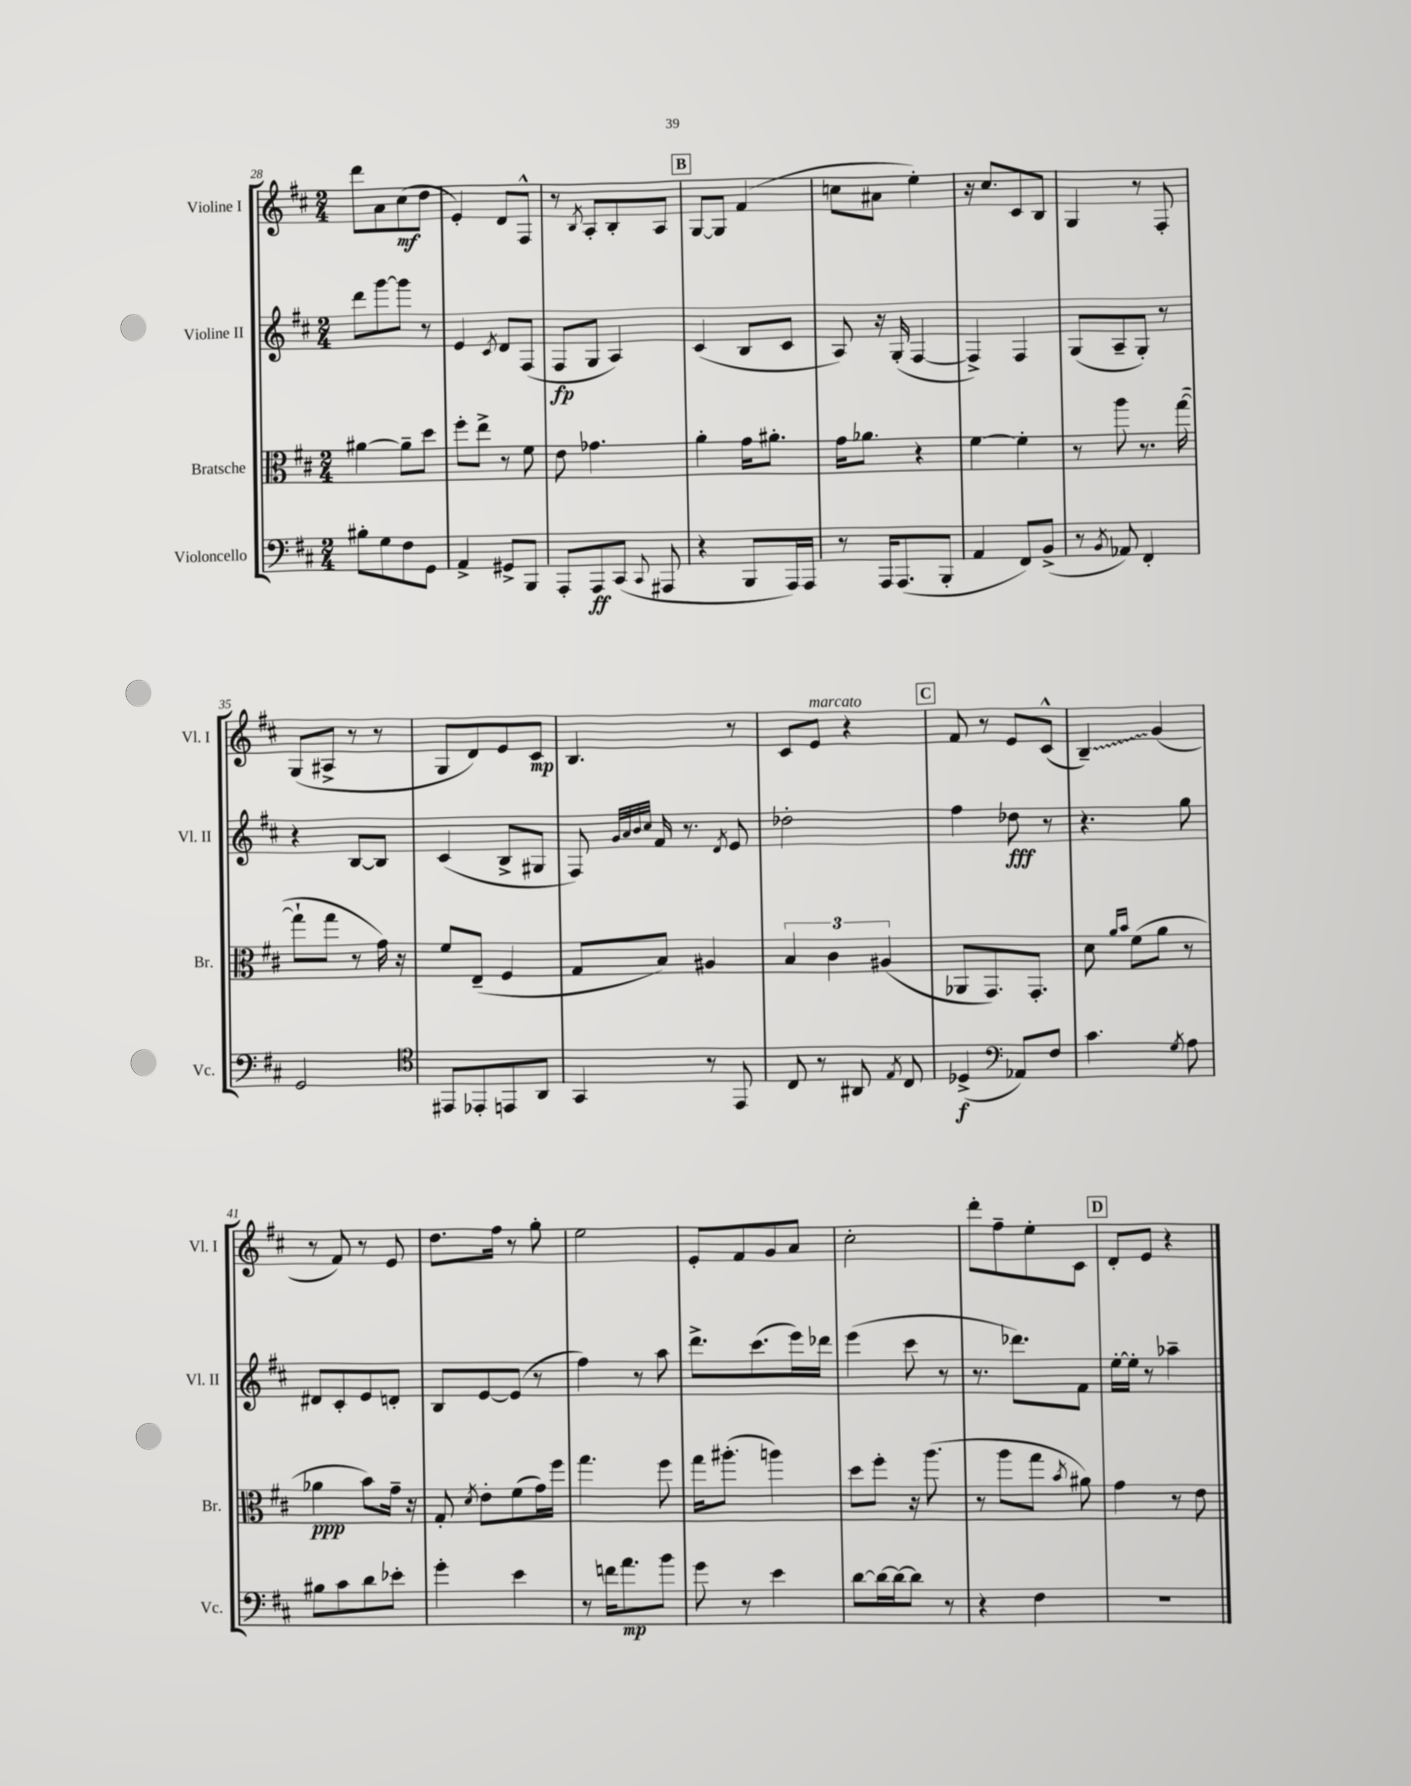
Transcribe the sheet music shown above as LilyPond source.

<<
\new StaffGroup <<
\new Staff = "s0" \with { instrumentName = "Violine I" shortInstrumentName = "Vl. I" } {
    \clef treble \key d \major \numericTimeSignature \time 2/4
    \autoBeamOff d'''8[ a'8 cis''8\mf( d''8] |
    e'4-.) d'8[ fis8]-^ |
    r8 \acciaccatura { b8 } a8[-. b8-. a8] |
    \mark \markup { \box "B" } g8[~ g8] fis'4( |
    c''8[ ais'8] e''4-.) |
    r16 cis''8.[ cis'8 b8] |
    g4 r8 fis8-. |
    g8[( ais8]-> r8 r8 |
    g8[ d'8) e'8 cis'8]\mp |
    b4. r8 |
    cis'8[ e'8]^\markup { \italic "marcato" } r4 |
    \mark \markup { \box "C" } fis'8 r8 e'8[ cis'8]-^( |
    \once \override Glissando.style = #'zigzag b4--\glissando) g'4( |
    r8 fis'8) r8 e'8 |
    d''8.[ fis''16] r8 g''8-. |
    e''2 |
    e'8[-. fis'8 g'8 a'8] |
    cis''2-. |
    d'''8[-. fis''8-- e''8-. cis'8] |
    \mark \markup { \box "D" } d'8[-. e'8] r4 \bar "|." |
}
\new Staff = "s1" \with { instrumentName = "Violine II" shortInstrumentName = "Vl. II" } {
    \clef treble \key d \major \numericTimeSignature \time 2/4
    \autoBeamOff d'''8[ g'''8~ g'''8] r8 |
    e'4 \acciaccatura { cis'8 } d'8[ fis8]( |
    fis8[\fp g8] a4) |
    \mark \markup { \box "B" } cis'4( b8[ cis'8] |
    a8) r16 g16-.( fis4~ |
    fis4->) fis4 |
    g8[( a8-- g8]-.) r8 |
    r4 b8[~ b8] |
    cis'4( b8[-> gis8] |
    fis8) \grace { g'32[ a'32 b'32 cis''32] } fis'16 r8. \acciaccatura { d'8 } e'8 |
    des''2-. |
    \mark \markup { \box "C" } fis''4 des''8\fff r8 |
    r4. g''8 |
    dis'8[ cis'8-. e'8 d'8]-. |
    b8[ e'8~ e'8]( r8 |
    fis''4) r8 a''8 |
    d'''8.[-> cis'''8.( e'''16) des'''16] |
    e'''4( cis'''8 r8 |
    r8. des'''8.[) fis'8] |
    \mark \markup { \box "D" } e''16[~-. e''16]-. r8 aes''4-- \bar "|." |
}
\new Staff = "s2" \with { instrumentName = "Bratsche" shortInstrumentName = "Br." } {
    \clef alto \key d \major \numericTimeSignature \time 2/4
    \autoBeamOff ais'4~ ais'8[-- d''8] |
    fis''8[-. e''8]-> r8 fis'8 |
    e'8 ges'4. |
    \mark \markup { \box "B" } a'4-. g'16[ ais'8.]-. |
    g'16[ aes'8.] r4 |
    fis'4~ fis'4-. |
    r8 a''8 r8. g''16~( |
    g''8[-! g''8] r8 g'16) r16 |
    fis'8[ e8]--( fis4 |
    g8[ b8]) ais4 |
    \tuplet 3/2 { b4 cis'4 ais4( } |
    \mark \markup { \box "C" } aes,8[ g,8.) g,8.]-. |
    d'8 \grace { a'16[ b'16] } fis'8[( a'8] r8 |
    aes'4\ppp b'8[) g'16]-- r16 |
    g8-. \acciaccatura { d'8 } e'8[-. fis'8( g'16) fis''16] |
    g''4. fis''8 |
    g''16[ ais''8.]-.( a''4) |
    d''8[ fis''8]-. r16 a''8.( |
    r8 a''8[ g''8] \acciaccatura { b'8 } ais'8) |
    \mark \markup { \box "D" } g'4 r8 e'8 \bar "|." |
}
\new Staff = "s3" \with { instrumentName = "Violoncello" shortInstrumentName = "Vc." } {
    \clef bass \key d \major \numericTimeSignature \time 2/4
    \autoBeamOff bis8[-. g8 fis8 g,8] |
    a,4-> gis,8[-> b,,8] |
    a,,8[-. a,,8\ff cis,8]( \appoggiatura { cis,8 } ais,,8 |
    \mark \markup { \box "B" } r4 b,,8[ a,,16) a,,16] |
    r8 a,,16[ a,,8.( b,,8]-. |
    a,4 fis,8[) b,8]->( |
    r8 \acciaccatura { b,8 } aes,8) fis,4-. |
    g,2 |
    \clef tenor eis,8[ ees,8-. e,8 a,8] |
    g,4 r8 e,8 |
    cis8 r8 ais,8 \acciaccatura { e8 } cis8 |
    \mark \markup { \box "C" } des4->\f( \clef bass aes,8[) fis8] |
    cis'4. \acciaccatura { g8 } a8 |
    bis8[ cis'8 d'8 ees'8]-. |
    g'4-. e'4 |
    r8 f'16[ a'8.\mp b'8] |
    g'8 r8 e'4 |
    d'8[~ d'16~ d'16~ d'8] r8 |
    r4 fis4 |
    \mark \markup { \box "D" } R2 \bar "|." |
}
>>
>>
\layout { \context { \Score currentBarNumber = #28 } }
